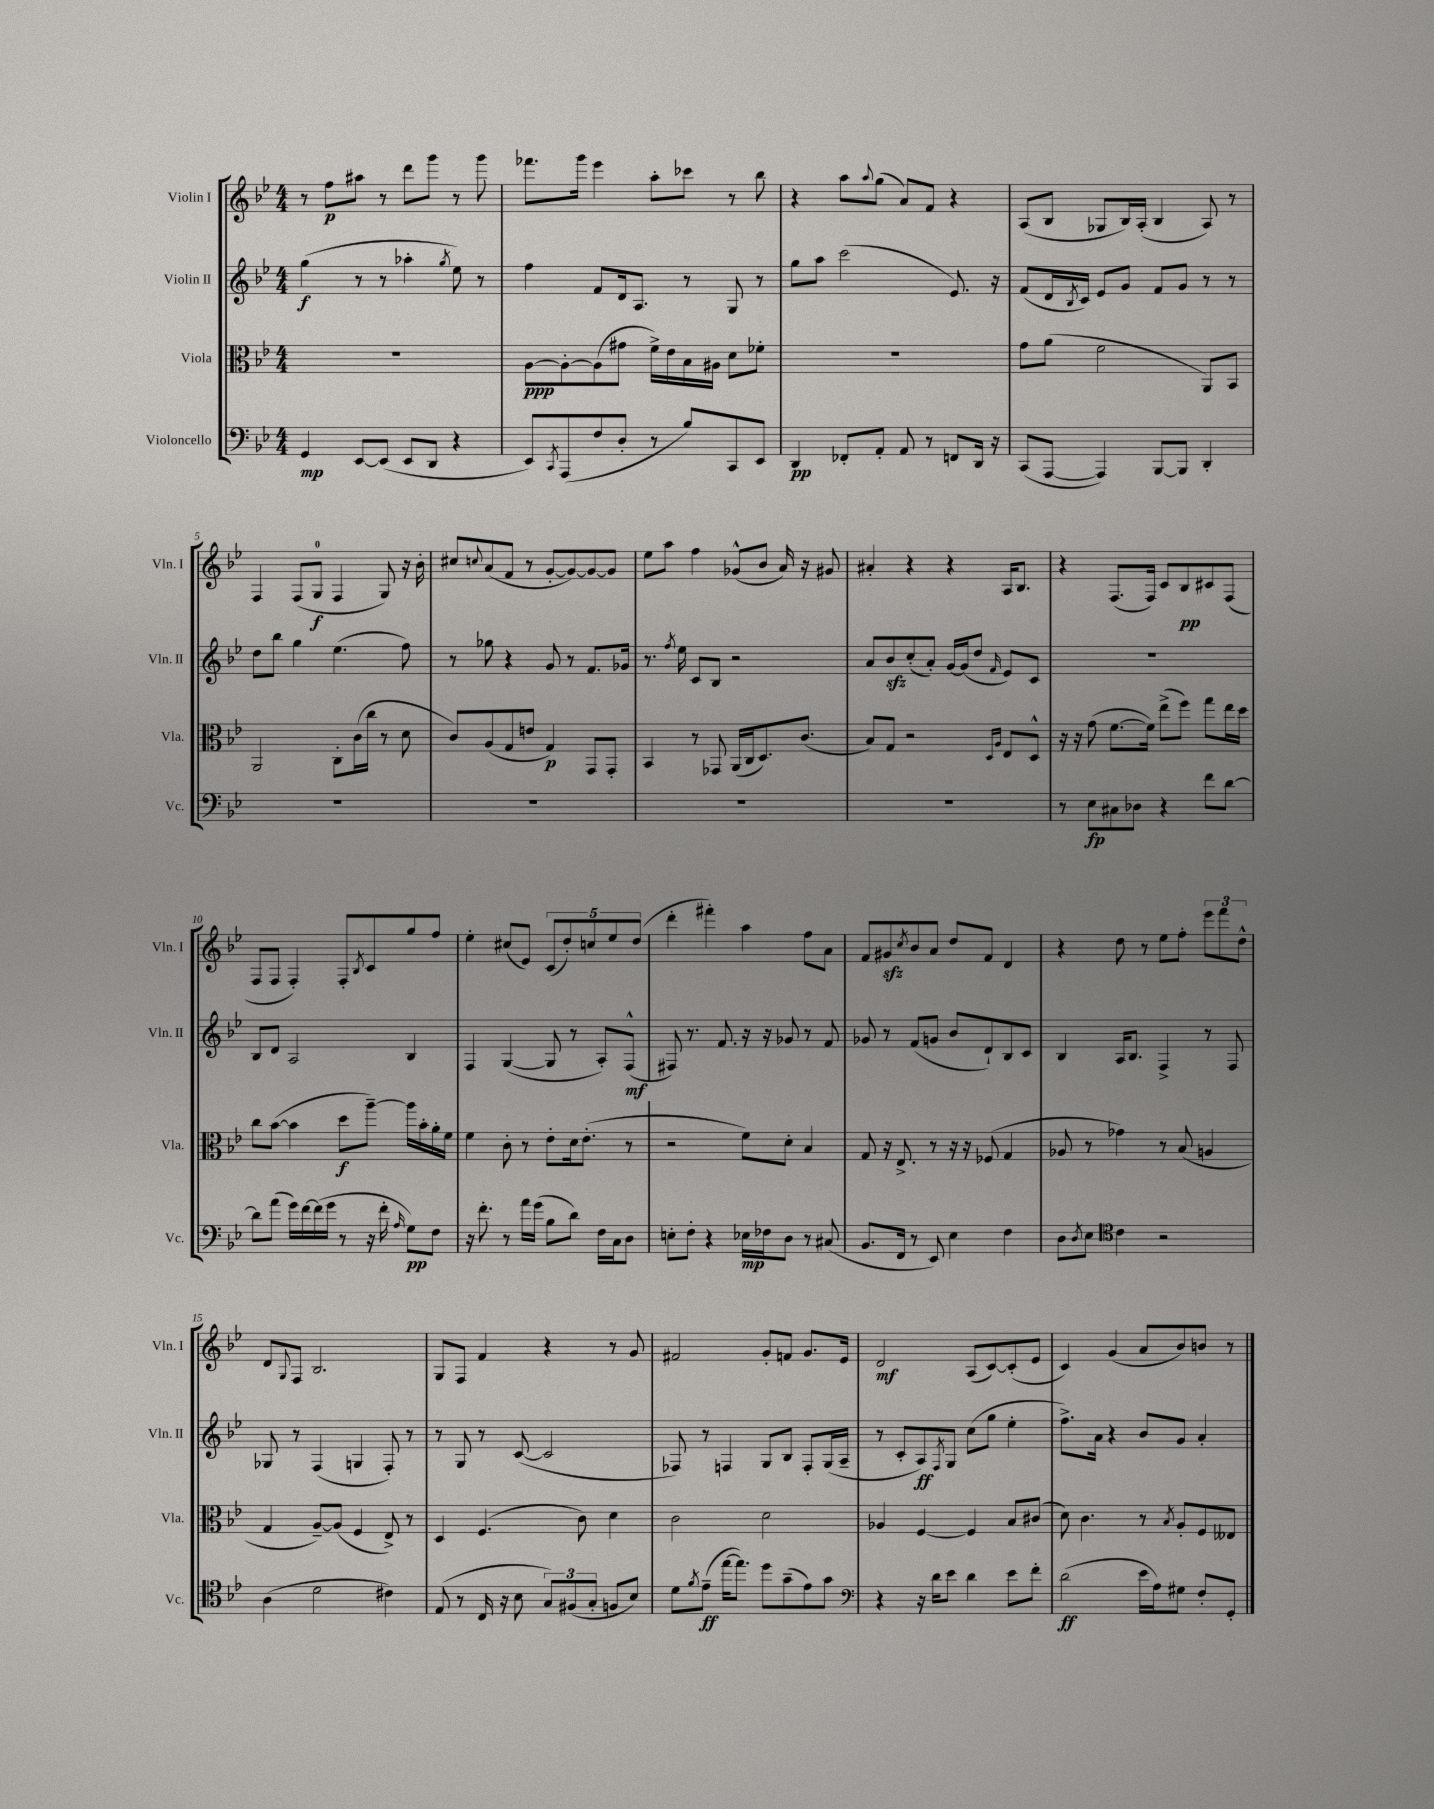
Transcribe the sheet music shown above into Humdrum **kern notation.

**kern	**dynam	**kern	**dynam	**kern	**dynam	**kern	**dynam
*part4	*part4	*part3	*part3	*part2	*part2	*part1	*part1
*staff4	*staff4	*staff3	*staff3	*staff2	*staff2	*staff1	*staff1
*I"Violoncello	*	*I"Viola	*	*I"Violin II	*	*I"Violin I	*
*I'Vc.	*	*I'Vla.	*	*I'Vln. II	*	*I'Vln. I	*
*clefF4	*	*clefC3	*	*clefG2	*	*clefG2	*
*k[b-e-]	*	*k[b-e-]	*	*k[b-e-]	*	*k[b-e-]	*
*M4/4	*	*M4/4	*	*M4/4	*	*M4/4	*
=1	=1	=1	=1	=1	=1	=1	=1
4GG/	mp	1r	.	(4gg\	f	8r	.
.	.	.	.	.	.	8ff\L	p
[8EE-/L	.	.	.	8r	.	8aa#X\J	.
(8EE-/J]	.	.	.	8r	.	8r	.
8EE-/L	.	.	.	4aa-X'\	.	8ddd\L	.
8DD/J	.	.	.	.	.	8ggg\J	.
.	.	.	.	8qgg/	.	.	.
4r	.	.	.	8ee-\)	.	8r	.
.	.	.	.	8r	.	8ggg\	.
=2	=2	=2	=2	=2	=2	=2	=2
8EE-/L)	.	[8A\L	ppp	4ff\	.	8.fff-X\L	.
8qCC/	.	.	.	.	.	.	.
(8AAA/	.	8A'\_	.	.	.	.	.
.	.	.	.	.	.	16ggg\Jk	.
8F/	.	(8A\]	.	8f/L	.	4eee-\	.
8D'/J	.	8g#X\J	.	16d/k	.	.	.
.	.	.	.	8.A/J	.	.	.
8r	.	16f^\LL)	.	.	.	8aa'\L	.
.	.	16e-\	.	.	.	.	.
8B-/L)	.	16B-\	.	8r	.	8ccc-X\J	.
.	.	16A#X\JJ	.	.	.	.	.
8CC/	.	8d\L	.	8G/	.	8r	.
8EE-/J	.	8f-X'\J	.	8r	.	8bb-\	.
=3	=3	=3	=3	=3	=3	=3	=3
4DD/	pp	1r	.	8gg\L	.	4r	.
.	.	.	.	8aa\J	.	.	.
8FF-X'/L	.	.	.	(2ccc\	.	8aa\L	.
.	.	.	.	.	.	8qqaa/	.
8AA'/J	.	.	.	.	.	(8gg\J	.
8AA/	.	.	.	.	.	8a/L)	.
8r	.	.	.	.	.	8f/J	.
8FFn/L	.	.	.	8.e-/)	.	4r	.
16DD/Jk	.	.	.	.	.	.	.
16r	.	.	.	16r	.	.	.
=4	=4	=4	=4	=4	=4	=4	=4
(8CC/L	.	8g\L	.	(8f/L	.	(8A/L	.
[8AAA/J	.	(8a\J	.	16d/L	.	8B-/J	.
.	.	.	.	8qB-/	.	.	.
.	.	.	.	16c/JJ)	.	.	.
4AAA/])	.	2f\	.	8e-/L	.	8G-X/L	.
.	.	.	.	8g/J	.	16B-/L)	.
.	.	.	.	.	.	(16A'/JJ	.
[8BBB-/L	.	.	.	8f/L	.	4B-/	.
8BBB-/J]	.	.	.	8g/J	.	.	.
4DD'/	.	8AA/L)	.	8r	.	8A/)	.
.	.	8BB-/J	.	8r	.	8r	.
!!LO:LB:g=z
=5	=5	=5	=5	=5	=5	=5	=5
1r	.	2AA/	.	8dd\L	.	4F/	.
.	.	.	.	8bb-\J	.	.	.
.	.	.	.	4gg\	.	(8F/L	.
.	.	.	.	.	.	8G/J	f
.	.	8C'\L	.	(4.ee-\	.	4F/	.
.	.	(16c\L	.	.	.	.	.
.	.	16cc\JJ	.	.	.	.	.
.	.	8r	.	.	.	8G/)	.
.	.	8d\	.	8ff\)	.	16r	.
.	.	.	.	.	.	16b-'\	.
=6	=6	=6	=6	=6	=6	=6	=6
1r	.	8c/L)	.	8r	.	8cc#X/L	.
.	.	.	.	.	.	8qqccn/	.
.	.	(8A/	.	8gg-X\	.	(8a/	.
.	.	8G/	.	4r	.	8f/J	.
.	.	8en/J	.	.	.	8r	.
.	.	4G/)	p	8g/	.	[8g'/L	.
.	.	.	.	8r	.	8g/_)	.
.	.	8GG/L	.	8.f/L	.	8g/_	.
.	.	8GG'/J	.	.	.	8g/J]	.
.	.	.	.	16g-X/Jk	.	.	.
=7	=7	=7	=7	=7	=7	=7	=7
1r	.	4BB-/	.	8.r	.	8ee-\L	.
.	.	.	.	.	.	8aa\J	.
.	.	.	.	8qff/	.	.	.
.	.	.	.	16ee-\	.	.	.
.	.	8r	.	8c/L	.	4ff\	.
.	.	8GG-X/	.	8B-/J	.	.	.
.	.	(16AA/LL	.	2r	.	(8g-X^^/L	.
.	.	16C/J	.	.	.	.	.
.	.	8.D/)	.	.	.	8b-/J	.
.	.	.	.	.	.	16a/)	.
.	.	(8.c/J	.	.	.	16r	.
.	.	.	.	.	.	8g#X/	.
=8	=8	=8	=8	=8	=8	=8	=8
1r	.	8B-/L)	.	8a/L	.	4a#X'/	.
.	.	8G/J	.	8b-zz/	.	.	.
.	.	2r	.	(8cc'/	.	4r	.
.	.	.	.	8a'/J)	.	.	.
.	.	.	.	[16g/LL	.	4r	.
.	.	.	.	(16g/J]	.	.	.
.	.	.	.	8dd/J	.	.	.
.	.	16qqD/LL	.	.	.	.	.
.	.	16qqA/JJ	.	16qqf/	.	.	.
.	.	8E-/L	.	8e-/L)	.	16A/KL	.
.	.	.	.	.	.	8.B-/J	.
.	.	8D^^/J	.	8c/J	.	.	.
=9	=9	=9	=9	=9	=9	=9	=9
8r	.	16r	.	1r	.	4r	.
.	.	16r	.	.	.	.	.
8E-\L	fp	(8g\	.	.	.	.	.
8C#X\	.	[8.f\L	.	.	.	(8.F/L	.
8D-X\J	.	.	.	.	.	.	.
.	.	16f\Jk])	.	.	.	16F/Jk)	.
4r	.	(8ee-^\L	.	.	.	8c/L	.
.	.	8ff\J)	.	.	.	8B-/	pp
8f\L	.	8gg\L	.	.	.	8c#X/	.
[8d\J	.	16ee-\L	.	.	.	(8F/J	.
.	.	16dd\JJ	.	.	.	.	.
!!LO:LB:g=z
=10	=10	=10	=10	=10	=10	=10	=10
8d\L]	.	8cc\L	.	8B-/L	.	8F/L	.
(8a\J	.	([8b-\J	.	8d/J	.	8F/J	.
16g\LL)	.	4b-\]	.	2A/	.	4F'/)	.
[16f\	.	.	.	.	.	.	.
(16f\]	.	.	.	.	.	.	.
16g\JJ	.	.	.	.	.	.	.
8r	.	8dd\L	f	.	.	8F'/L	.
.	.	.	.	.	.	8qB-/	.
16r	.	[8aa~\J)	.	.	.	8c/	.
16f'\	.	.	.	.	.	.	.
16qqA/	.	.	.	.	.	.	.
8G\L)	pp	16aa\LL]	.	4B-/	.	8gg/	.
.	.	16b-'\	.	.	.	.	.
8F\J	.	16a'\	.	.	.	8ff/J	.
.	.	16f\JJ	.	.	.	.	.
=11	=11	=11	=11	=11	=11	=11	=11
16r	.	4f\	.	4F/	.	4ee-'\	.
8.f'\	.	.	.	.	.	.	.
8r	.	8c'\	.	([4G/	.	(8cc#X/L	.
16a\LL	.	8r	.	.	.	8e-/J)	.
(16g\JJ	.	.	.	.	.	.	.
8B-\L	.	8e-'\L	.	8G/]	.	(10c/L	.
.	.	.	.	.	.	10dd'/)	.
8d\J)	.	16d\k	.	8r	.	.	.
.	.	(8.e-'\J	.	.	.	.	.
.	.	.	.	.	.	10ccn/	.
16F\LL	.	.	.	8A'/L)	.	.	.
.	.	.	.	.	.	10ee-/	.
16C\J	.	.	.	.	.	.	.
8D\J	.	8r	.	(8F^^/J	mf	.	.
.	.	.	.	.	.	(10dd/J	.
=12	=12	=12	=12	=12	=12	=12	=12
8En'\L	.	2r	.	8F#X/)	.	4ddd'\	.
8F'\J	.	.	.	8.r	.	.	.
4r	.	.	.	.	.	4fff#X'\)	.
.	.	.	.	8.f/	.	.	.
16E-X\LL	mp	8f\L)	.	16r	.	4aa\	.
16F-X\J	.	.	.	16r	.	.	.
8D\J	.	8d'\J	.	8g-X/	.	.	.
8r	.	4B-/	.	8r	.	8ff\L	.
(8C#X/	.	.	.	8f/	.	8a\J	.
=13	=13	=13	=13	=13	=13	=13	=13
8.BB-/L	.	8G/	.	8g-X/	.	8f/L	.
.	.	16r	.	8r	.	8g#Xzz/	.
16FF/Jk	.	8.E-^/	.	.	.	.	.
.	.	.	.	.	.	8qcc/	.
8r	.	.	.	(8f/L	.	8b-/	.
8EE-/)	.	8r	.	8gn/J	.	8a/J	.
4E-\	.	16r	.	8b-/L	.	8dd/L	.
.	.	16r	.	.	.	.	.
.	.	(8F-X/	.	8d`/)	.	8f/J	.
4F\	.	4G/	.	8B-/	.	4d/	.
.	.	.	.	8c/J	.	.	.
=14	=14	=14	=14	=14	=14	=14	=14
8D\L	.	8A-X/	.	4B-/	.	4r	.
8qD/	.	.	.	.	.	.	.
8E-\J	.	8r	.	.	.	.	.
*clefC4	*	*	*	*	*	*	*
4c\	.	4g-X\)	.	16A/KL	.	8dd\	.
.	.	.	.	8.B-/J	.	.	.
.	.	.	.	.	.	8r	.
2r	.	8r	.	4F^/	.	8ee-\L	.
.	.	(8B-/	.	.	.	8ff'\J	.
.	.	4An/	.	8r	.	12eee-\L	.
.	.	.	.	.	.	12fff\	.
.	.	.	.	8F/	.	.	.
.	.	.	.	.	.	12dd^^\J	.
!!LO:LB:g=z
=15	=15	=15	=15	=15	=15	=15	=15
(4A\	.	4G/	.	8G-X/	.	8d/L	.
.	.	.	.	.	.	8qqG/	.
.	.	.	.	8r	.	8F/J	.
2d\	.	[8A~/L)	.	(4F/	.	2.B-/	.
.	.	(8A/J]	.	.	.	.	.
.	.	4F/	.	4Gn/	.	.	.
4c#X\)	.	8E-^/)	.	8F'/)	.	.	.
.	.	8r	.	8r	.	.	.
=16	=16	=16	=16	=16	=16	=16	=16
(8E-/	.	4D/	.	8r	.	8G/L	.
8r	.	.	.	8G/	.	8F/J	.
16C/	.	(4.F/	.	8r	.	4f/	.
16r	.	.	.	.	.	.	.
8B-\	.	.	.	([8c/	.	.	.
12G/L)	.	.	.	2c/]	.	4r	.
(12F#X/	.	.	.	.	.	.	.
.	.	8c\)	.	.	.	.	.
12G'/J	.	.	.	.	.	.	.
8Fn/L	.	4d\	.	.	.	8r	.
8B-/J)	.	.	.	.	.	8g/	.
=17	=17	=17	=17	=17	=17	=17	=17
8d\L	.	2c\	.	8F-X/)	.	2f#X/	.
8qf/	.	.	.	.	.	.	.
(8e-~\J	ff	.	.	8r	.	.	.
[16ee-\KL	.	.	.	4Fn/	.	.	.
8.ee-\J])	.	.	.	.	.	.	.
8dd\L	.	2d\	.	8G/L	.	8g'/L	.
(8g~\	.	.	.	8B-/J	.	8fn/J	.
8e-\)	.	.	.	8F'/L	.	8.g/L	.
8g\J	.	.	.	(16G/L	.	.	.
.	.	.	.	16A~/JJ	.	16e-/Jk	.
=18	=18	=18	=18	=18	=18	=18	=18
*clefF4	*	*	*	*	*	*	*
4r	.	4A-X/	.	8r	.	2d/	mf
.	.	.	.	8c'/L	.	.	.
16r	.	[4F/	.	8A/)	ff	.	.
16d\KL	.	.	.	.	.	.	.
.	.	.	.	8qF/	.	.	.
8e-\J	.	.	.	8G/J	.	.	.
4d\	.	4F/]	.	(8cc\L	.	(8A/L	.
.	.	.	.	8gg\J	.	[8c/)	.
8e-\L	.	8B-/L	.	4ee-'\	.	(8c'/]	.
8f'\J	.	(8c#X/J	.	.	.	8e-/J	.
=19	=19	=19	=19	=19	=19	=19	=19
(2d\	ff	8d\)	.	8.ff^\L)	.	4c/)	.
.	.	4.c\	.	.	.	.	.
.	.	.	.	16a\Jk	.	.	.
.	.	.	.	4r	.	(4g/	.
16e-\LL	.	8r	.	8b-/L	.	8a/L	.
16A\J)	.	.	.	.	.	.	.
.	.	8qB-/	.	.	.	.	.
8G#X\J	.	8A'/L	.	8g/J	.	8b-/)	.
8F'/L	.	8F/	.	4a'/	.	8bn/J	.
8GG'/J	.	8E--X/J	.	.	.	8r	.
==	==	==	==	==	==	==	==
*-	*-	*-	*-	*-	*-	*-	*-
